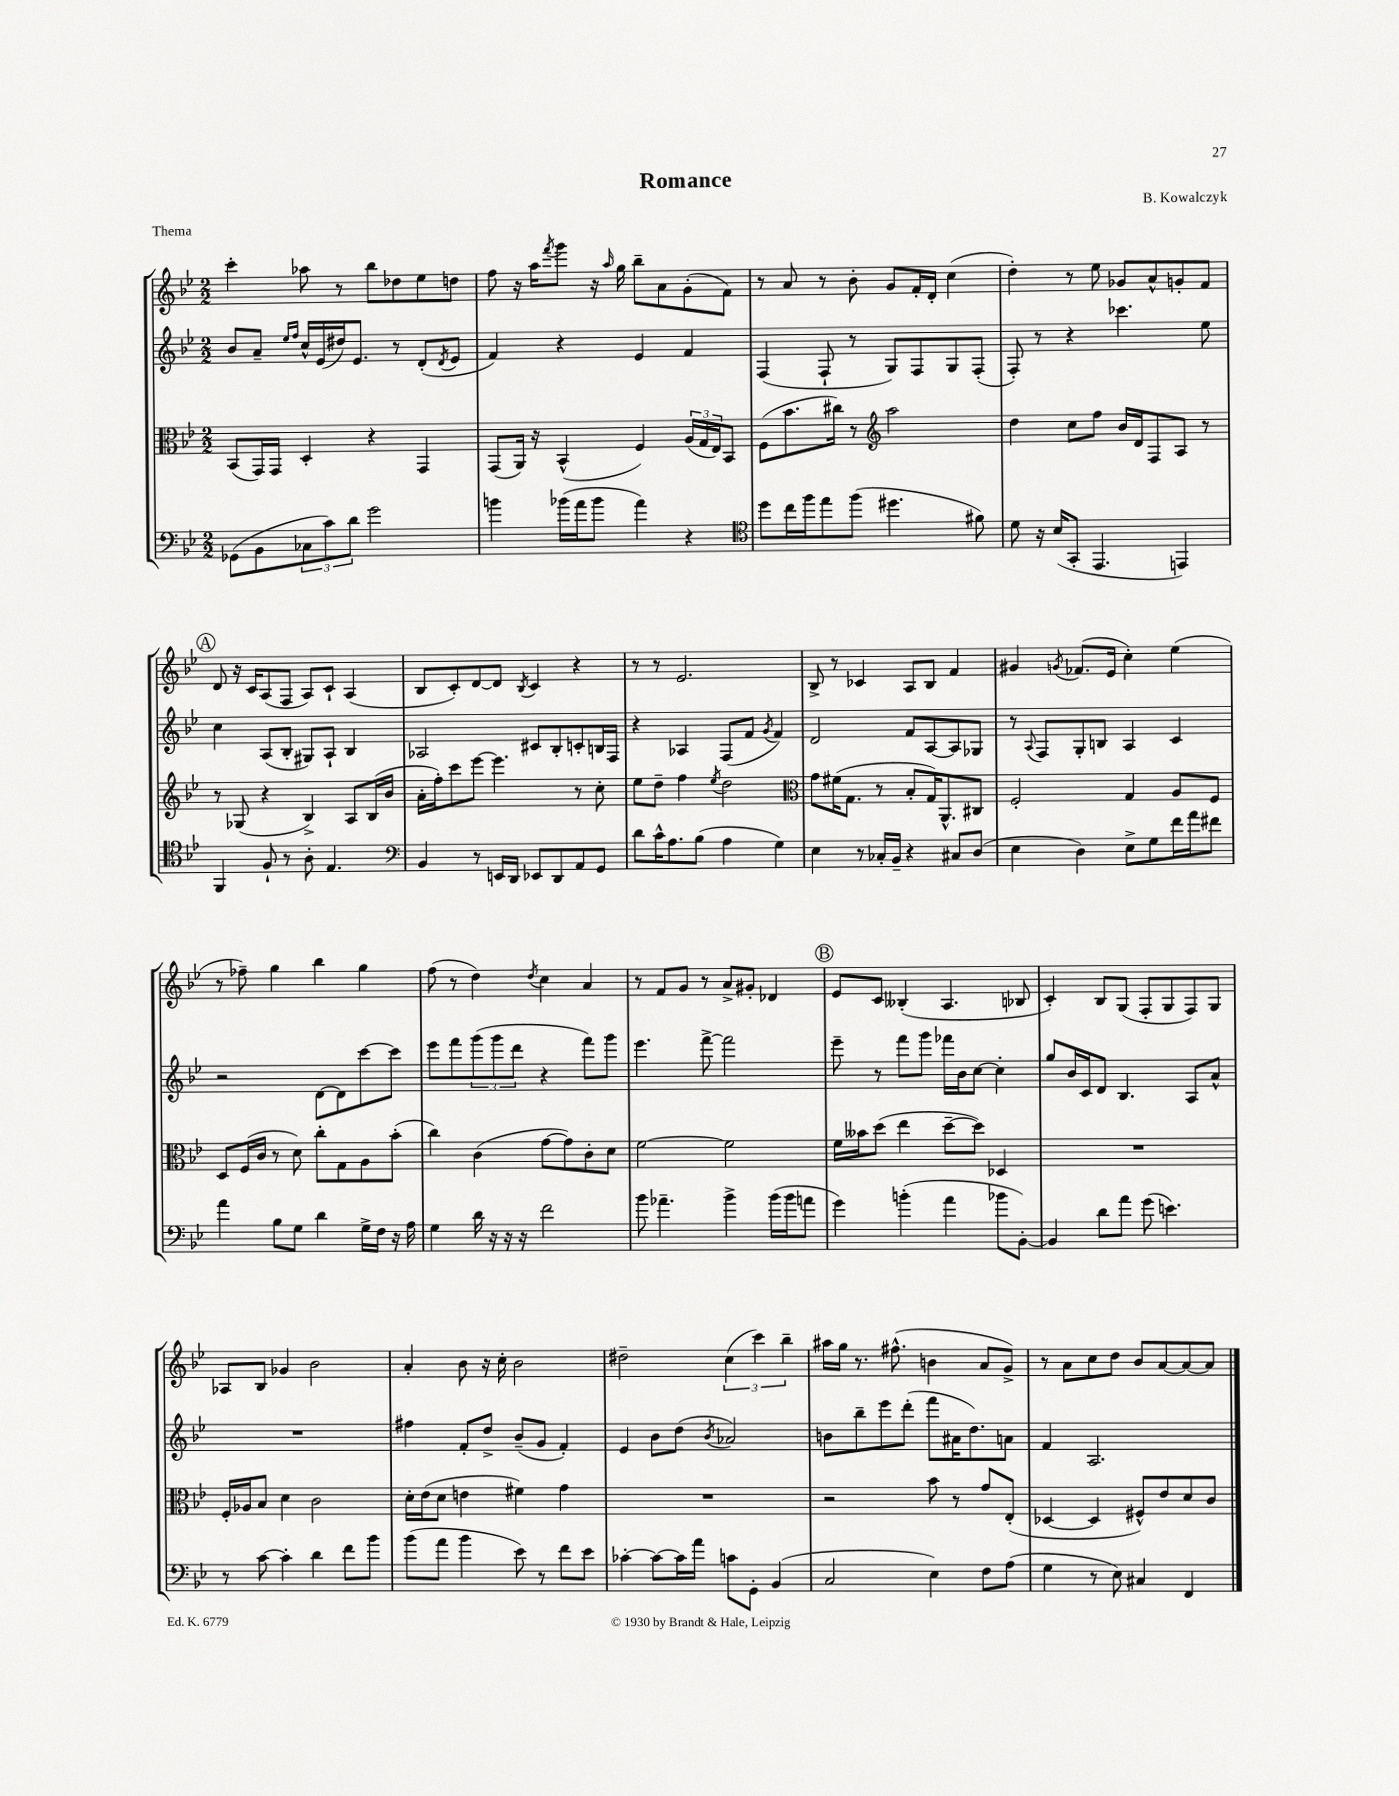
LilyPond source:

\header { title = "Romance" composer = "B. Kowalczyk" piece = "Thema" }
<<
\new StaffGroup <<
\new Staff = "s0" {
    \clef treble \key bes \major \numericTimeSignature \time 2/2
    c'''4-. aes''8 r8 bes''8 des''8 ees''8 d''8 |
    f''8 r16 a''16 \acciaccatura { f'''8 } g'''8 r16 \grace { a''16 } g''16 bes''8-- a'8 g'8-.( f'8) |
    r8 a'8 r8 bes'8-. g'8 f'16-. d'16-. c''4( |
    d''4-.) r8 ees''8 ges'8 a'8-^ g'8-. f'8 |
    \mark \markup { \circle "A" } d'8 r16 c'16 a8( f8 a8) c'8-! a4( |
    bes8 c'8-.) d'8~ d'8 \acciaccatura { bes8 } c'4 r4 |
    r8 r8 ees'2. |
    bes8-> r8 ces'4 a8 bes8 f'4 |
    gis'4 \acciaccatura { g'8 } fes'8.( ees'16 c''4-.) ees''4( |
    r8 fes''8--) g''4 bes''4 g''4 |
    f''8( r8 d''4) \acciaccatura { d''8 } c''4 a'4 |
    r8 f'8 g'8 r8 a'8-> gis'8-. des'4 |
    \mark \markup { \circle "B" } ees'8 c'8 beses4-.( a4. bes8 |
    c'4-.) bes8 g8( f8-. g8 f8) g8 |
    aes8 bes8 ges'4 bes'2 |
    a'4-. bes'8 r16 c''16-. bes'2 |
    dis''2-- \tuplet 3/2 { c''4( c'''4) bes''4-- } |
    ais''16 g''16 r8. fis''8.-^( b'4 a'8 g'8->) |
    r8 a'8 c''8 d''8 bes'8 a'8~ a'8~ a'8 \bar "|." |
}
\new Staff = "s1" {
    \clef treble \key bes \major \numericTimeSignature \time 2/2
    bes'8 a'8-- \grace { ees''16 f''16 } c''16-^ ees'16( dis''16) ees'8. r8 d'8-.( \acciaccatura { d'8 } ees'8 |
    f'4) r4 ees'4 f'4 |
    f4( f8-! r8 g8) f8 g8 f8-.( |
    f8-.) r8 r4 ces'''4. ees''8 |
    \mark \markup { \circle "A" } c''4 a8( bes8-. gis8) a8-! bes4 |
    aes2 cis'8 bes8-. c'8-. b16 f16 |
    r4 aes4 f8( f'8 \acciaccatura { g'8 } f'4) |
    d'2 f'8 a8~ a8 ges8 |
    r8 \appoggiatura { a8 } f8 g8-. b8 a4 c'4 |
    r2 d'8~ d'8 c'''8~ c'''8 |
    ees'''8 f'''8 \tuplet 3/2 { g'''8( g'''8 d'''8 } r4 f'''8) g'''8 |
    ees'''4. f'''8~-> f'''2 |
    \mark \markup { \circle "B" } ees'''8-- r8 f'''8 g'''8 fes'''16 bes'16 c''8~ c''4-. |
    g''8 bes'16 c'16 d'8 bes4. a8 a'8-^ |
    R1 |
    fis''4 f'8-. d''8-> bes'8--( g'8 f'4-.) |
    ees'4 bes'8 d''8( \acciaccatura { bes'8 } aes'2) |
    b'8 bes''8-- ees'''8 d'''8-.( f'''8 ais'16 d''8.) a'8 |
    f'4 a2. \bar "|." |
}
\new Staff = "s2" {
    \clef alto \key bes \major \numericTimeSignature \time 2/2
    bes,8( g,16) g,16 d4-. r4 g,4 |
    g,8( a,16) r16 bes,4-^( f4) \tuplet 3/2 { a16( g16 ees16) } bes,8 |
    f8( bes'8. cis''16) r8 \clef treble a''2 |
    d''4 c''8 f''8 bes'16 d'16 f8 a8 r8 |
    \mark \markup { \circle "A" } r8 ges8( r4 bes4->) a8 bes16( bes'16 |
    a'16-. f''16-.) c'''8 ees'''8~ ees'''4. r8 c''8-. |
    ees''8 d''8-- f''4 \acciaccatura { ees''8 } d''2 |
    \clef alto g'8 fis'16( g8. r8 bes8-. g16) a,8.-^ cis8 |
    f2-. g4 a8 f8 |
    d8 f16( c'16 r8 d'8) c''8-. g8 a8 bes'8-.( |
    c''4) c'4( g'8~ g'8) c'8-. d'8 |
    f'2~ f'2 |
    \mark \markup { \circle "B" } f'16 beses'16 d''8( ees''4 d''8~-- d''8) des4 |
    R1 |
    f16-. aes16 bes8 d'4 c'2 |
    d'16-. ees'16( d'8 e'4 fis'4) g'4 |
    R1 |
    r2 bes'8 r8 g'8 ees8-.( |
    des4~ des4 fis8-^) ees'8 d'8 c'8 \bar "|." |
}
\new Staff = "s3" {
    \clef bass \key bes \major \numericTimeSignature \time 2/2
    ges,8( bes,8 \tuplet 3/2 { ces8 c'8) d'8 } g'2 |
    b'4 bes'16( a'16 bes'8 a'4) r4 |
    \clef tenor d''8 c''16 f''16 ees''8 f''8( dis''4. fis'8) |
    d'8 r16 bes16( g,8-. ees,4. e,4) |
    \mark \markup { \circle "A" } f,4 f8-! r8 a8-. ees4. |
    \clef bass bes,4 r8 e,16 d,16 ees,8 d,8 a,8 g,8 |
    d'8 c'16-^ a8. bes8( a4 g4) |
    ees4 r8 ces16-. bes,16-- r4 cis8 d8( |
    ees4 d4) ees8-> g8 f'16 a'16 fis'8 |
    a'4 bes8 g8 d'4 g16-> f16 r16 a16 |
    g4 d'16 r16 r16 r16 f'2 |
    bes'8 aes'4.-- bes'4-> bes'16( bes'16 a'8 |
    \mark \markup { \circle "B" } g'4) b'4-.( a'4 bes'8 bes,8~-.) |
    bes,4 d'8 a'8 g'8( e'4.) |
    r8 c'8~ c'4-. d'4 f'8 bes'8 |
    bes'8( a'8 bes'4 ees'8) r8 f'8 ees'8 |
    ces'4~-. ces'8~ ces'16 a'16 c'8 g,8-. bes,4( |
    c2 ees4) f8 a8( |
    g4 r8 ees8) cis4 f,4 \bar "|." |
}
>>
>>
\layout { \context { \Score \remove "Bar_number_engraver" } }
